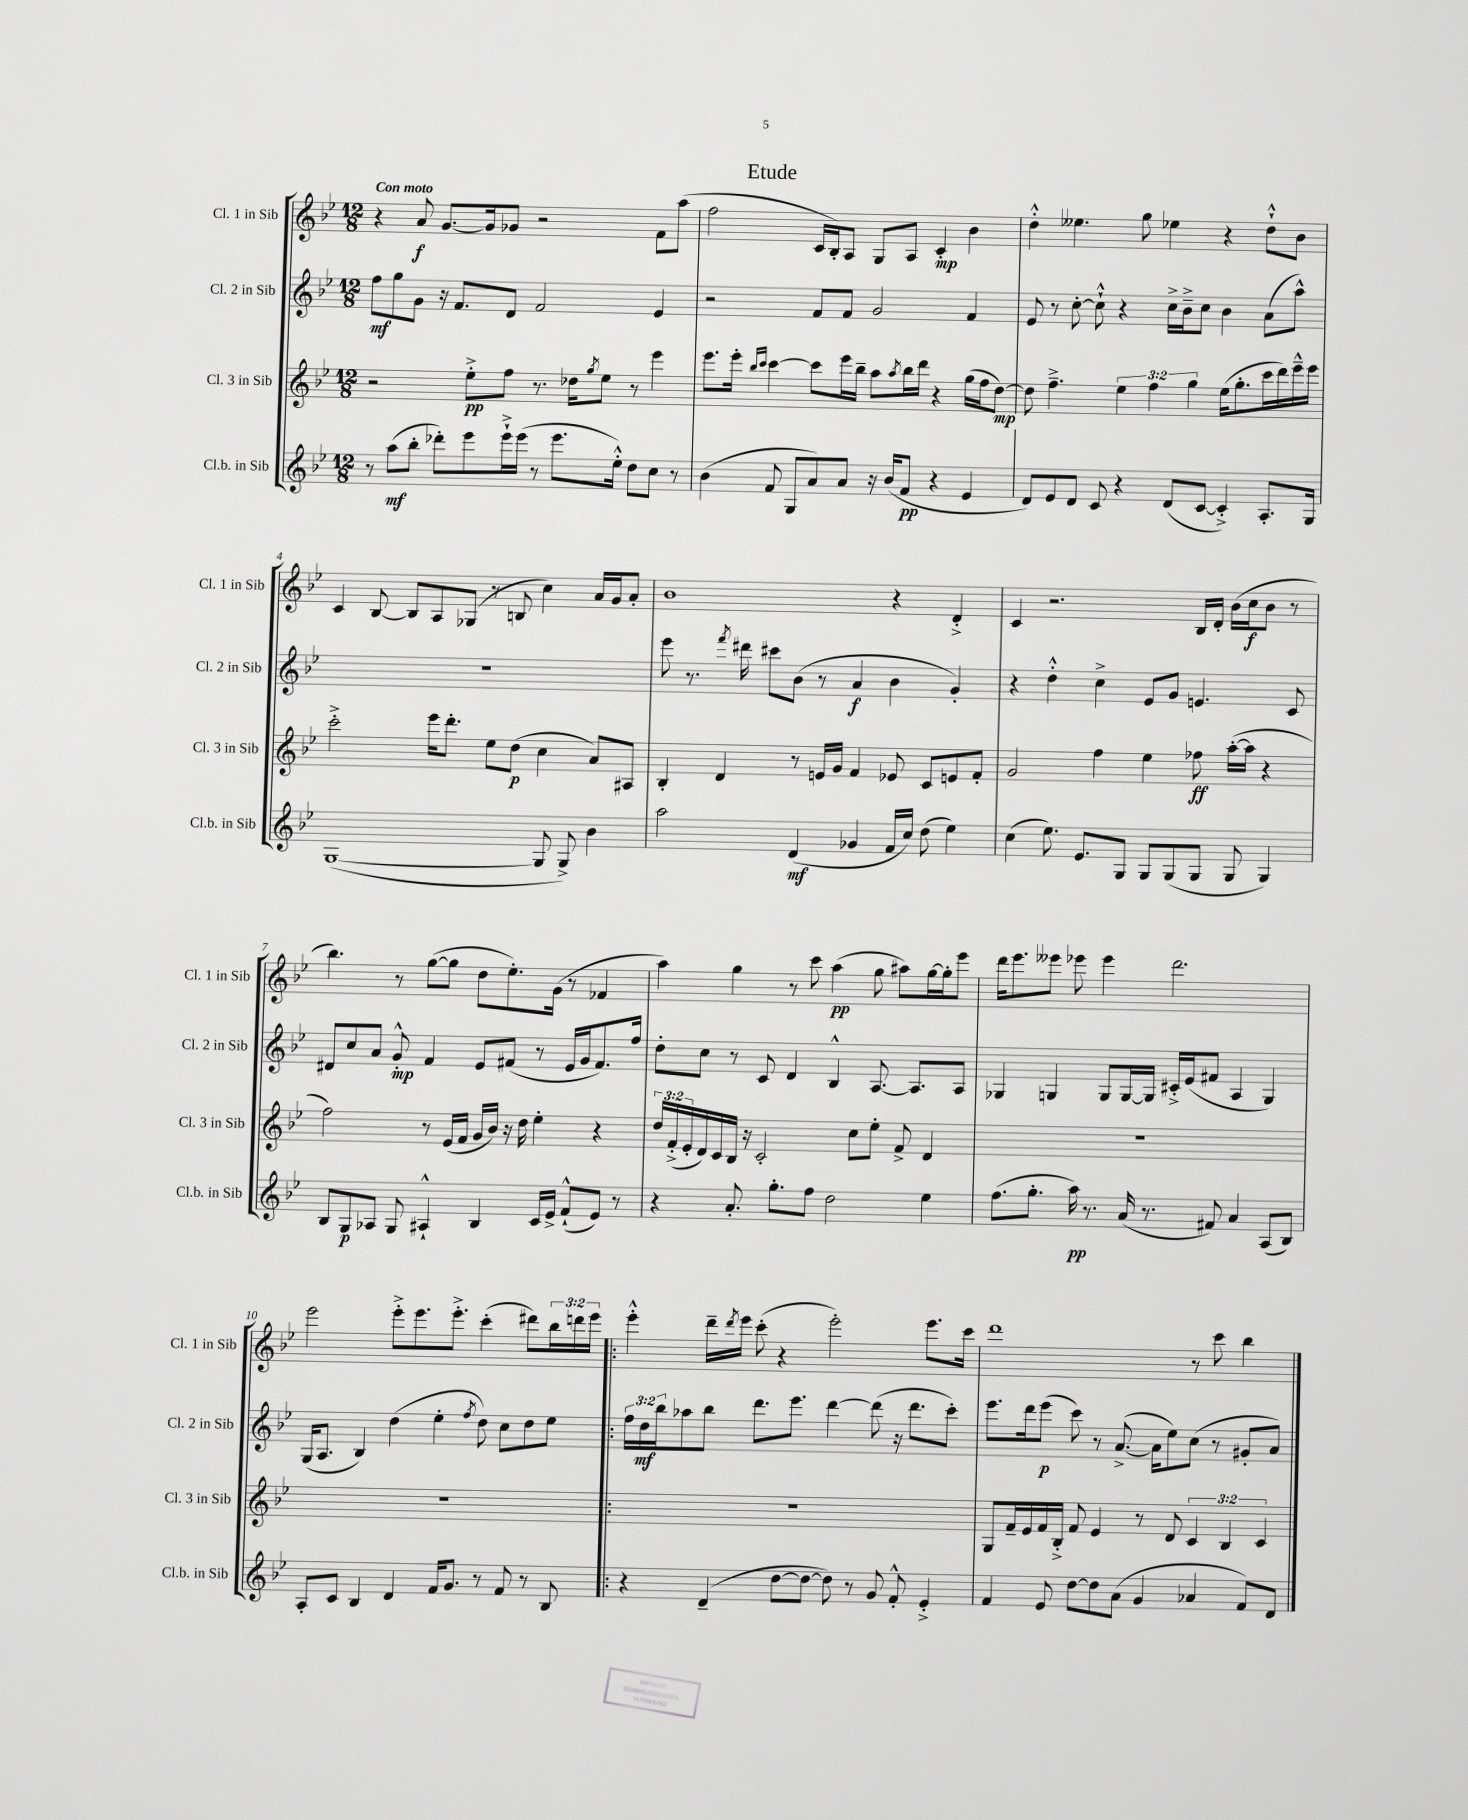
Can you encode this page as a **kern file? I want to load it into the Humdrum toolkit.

**kern	**kern	**kern	**kern
*staff4	*staff3	*staff2	*staff1
*clefG2	*clefG2	*clefG2	*clefG2
*k[b-e-]	*k[b-e-]	*k[b-e-]	*k[b-e-]
*M12/8	*M12/8	*M12/8	*M12/8
8r	2r	8ff	4r
(8aa	.	8gg	.
8bb-'	.	8g	8a
8ddd-')	.	16r	[8.g
.	.	8.f	.
8eee-	8ee-'^	.	.
.	.	.	16g]
16eee-`^	8ff	8d	8g-
(16eee-	.	.	.
8r	8.r	2f	2r
8.eee-	.	.	.
.	16dd-	.	.
.	8qgg	.	.
.	8ee-	.	.
16ee-'^^)	.	.	.
8dd	8r	.	.
8cc	4eee-	4e-	8f
8r	.	.	(8aa
=	=	=	=
(4b-	8.eee-	2r	2ff
.	16eee-'	.	.
.	16qqbb-	.	.
.	16qqccc	.	.
8f	[4ccc	.	.
8G	.	.	.
8a)	8ccc]	8f	16c
.	.	.	16B-')
8a	16eee-	8f	8A
.	16bb-~	.	.
16r	8aa	2g	8G
(16b-	.	.	.
.	8qaa	.	.
8f	16bb-	.	8A
.	16ddd	.	.
4r	4r	.	4c'
4e-	(16gg	4f	4b-
.	16ff	.	.
.	[8dd)	.	.
=	=	=	=
8d)	8dd]	8e-	4dd'^^
8e-	4.ff~^	8r	.
8d	.	[8cc'	4.ee--
8c	.	8cc`^^]	.
4r	6ee-	4r	.
.	.	.	8gg
.	6ff	.	.
(8d	.	16cc^	4ee-
.	.	16b-~^	.
.	6gg	.	.
[8c	.	8cc	.
4c'^])	(16ee-	4b-	4r
.	8.gg'	.	.
8.A'	16ccc	(8a	8dd`^^
.	16ddd)	.	.
.	16eee-~^^	8aa^^)	8b-
16G	16eee-	.	.
=	=	=	=
([1G	2ccc'^	1.r	4c
.	.	.	[8B-
.	.	.	8B-]
.	16eee-	.	8A
.	8.ddd'	.	.
.	.	.	(8G-
.	8ee-	.	8r
.	(8dd	.	8B
8G]	4cc	.	4cc)
8G^)	.	.	.
4b-	8a)	.	16a
.	.	.	16g
.	8A#	.	8a'
=	=	=	=
2aa	4B-'	8eee-	1b-
.	.	8.r	.
.	4d	.	.
.	.	8qfff	.
.	.	16ddd#	.
.	.	8ccc#	.
(4d	8r	(8b-	.
.	16e	8r	.
.	16g	.	.
4g-	4f	4a	.
16f	8e-	4b-	4r
16cc)	.	.	.
(8dd	8c	.	.
4ee-)	8e	4g')	4d'^
.	8f'	.	.
=	=	=	=
(4cc	2g	4r	4c
8.ee-)	.	4dd'^^	2.r
8.e-	.	.	.
.	4ff	4cc^	.
8G	.	.	.
8G	4ee-	8e-	.
(8G	.	8g	.
8G	8ff-	4.e	16B-
.	.	.	16d'
8G	([16aa'	.	(16b-
.	16aa]	.	16cc
4G)	4r	.	8b-
.	.	8c	8r
=	=	=	=
8B-	2ff)	8d#	4.bb-)
8G	.	8cc	.
8A-	.	8a	.
8G	.	8g'^^	8r
4A#`^^	8r	4f	([8gg
.	(16e-	.	8gg]
.	16f	.	.
4B-	16g	8e-	8dd
.	16b-)	.	.
.	16r	(8f#	8.ee-')
.	16dd	.	.
16c	4ee-'	8r	.
16e-^	.	.	(16g
(8f`^^	.	16e-	8r
.	.	16g	.
8e-)	4r	8.f#)	4f-
8r	.	.	.
.	.	16ff	.
=	=	=	=
4r	24dd	8dd'	4aa)
.	(24f'^	.	.
.	24e-'	.	.
.	16d)	8cc	.
.	16c	.	.
8.a'	16B-	8r	4gg
.	16r	.	.
.	2c'	8c	.
8.gg'	.	.	.
.	.	4d	8r
8ff	.	.	8ccc
2dd	.	4B-^^	(4aa
.	8cc	.	.
.	8ee-'	[8.A	8gg
.	8f^	.	8aa#)
.	.	8.A]	.
4ee-	4d	.	[16gg
.	.	.	16gg']
.	.	8A	8eee-
=	=	=	=
(8.ff	1.r	4G-	16ddd
.	.	.	8.eee-
8.gg'	.	.	.
.	.	4G	8eee--
16aa)	.	.	8eee-
8.r	.	.	.
.	.	8G	4eee-
(16a	.	[16G	.
8.r	.	16G]	.
.	.	16c#'^	2.ddd
.	.	(16e-	.
8f#)	.	8f#	.
4a	.	4A	.
(8A	.	4G)	.
8B-)	.	.	.
=	=	=	=
8A'	1.r	(16G	2eee-
.	.	8.A	.
8c	.	.	.
4B-	.	4B-)	.
4d	.	(4dd	8eee-'^
.	.	.	8.eee-
16f	.	4ee-'	.
8.g	.	.	8.eee-'^
.	.	8qff	.
8r	.	8dd)	(4ccc'
8f	.	8cc	.
8r	.	8dd	8ddd#)
8B-	.	8ee-	24bb-
.	.	.	24ddd
.	.	.	24eee-
=!|:	=!|:	=!|:	=!|:
4r	1.r	24ff	4eee-'^^
.	.	24dd	.
.	.	24bb-	.
.	.	8aa-	.
(4d~	.	8bb-	16ddd~
.	.	.	8qddd
.	.	.	16eee-
.	.	8.ddd	(8ccc'
[8dd	.	.	4r
.	.	8.eee-	.
8dd_	.	.	.
8dd])	.	[4ddd	2eee-')
8r	.	.	.
8g	.	(8ddd]	.
8f'^^	.	16r	.
.	.	8.ddd	.
4e-'^	.	.	8.eee-
.	.	8ccc')	.
.	.	.	16ccc
=	=	=	=
4f	8G	8.eee-	1ddd
.	16f~	.	.
.	16e-	16ddd	.
8e-	16f	(8eee-	.
.	16B-'^	.	.
[8dd	8f	8ccc)	.
8dd]	4e-	8r	.
(8a	.	([8.a^	.
4g	8r	.	.
.	.	16a]	.
.	8d	8ee-)	.
4a-	6c	(8cc	8r
.	.	8r	8ccc
.	6B-	.	.
8f)	.	8g#'	4bb-
.	6c	.	.
8d	.	8a)	.
==	==	==	==
*-	*-	*-	*-
